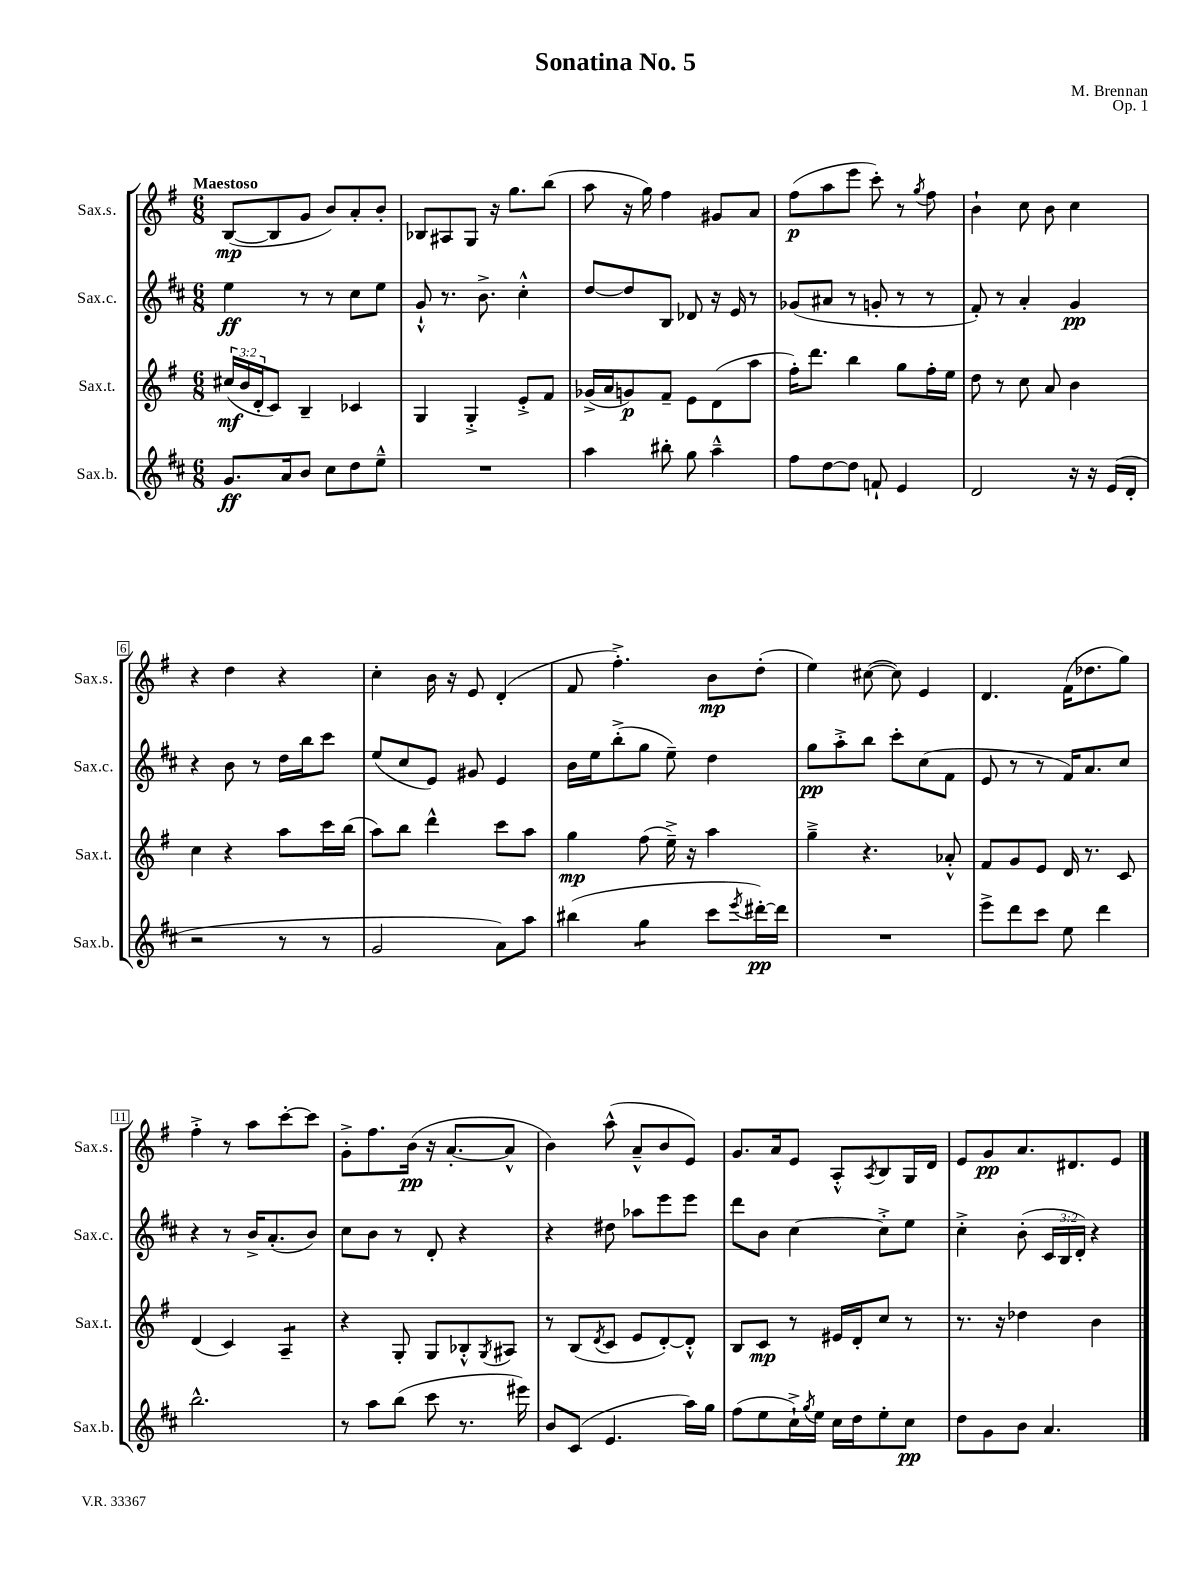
\header { title = "Sonatina No. 5" composer = "M. Brennan" opus = "Op. 1" }
<<
\new StaffGroup <<
\new Staff = "s0" \with { instrumentName = "Sax.s." shortInstrumentName = "Sax.s." } {
    \clef treble \key g \major \numericTimeSignature \time 6/8 \tempo "Maestoso"
    b8~\mp( b8 g'8 b'8) a'8-. b'8-. |
    bes8 ais8 g8 r16 g''8. b''8( |
    a''8 r16 g''16) fis''4 gis'8 a'8 |
    fis''8\p( a''8 e'''8 c'''8-.) r8 \acciaccatura { g''8 } fis''8 |
    b'4-! c''8 b'8 c''4 |
    r4 d''4 r4 |
    c''4-. b'16 r16 e'8 d'4-.( |
    fis'8 fis''4.-.->) b'8\mp d''8-.( |
    e''4) cis''8~( cis''8) e'4 |
    d'4. fis'16( des''8. g''8) |
    fis''4-.-> r8 a''8 c'''8~-. c'''8 |
    g'8-.-> fis''8. b'16\pp( r16 a'8.~-. a'8-^ |
    b'4) a''8-^( a'8---^ b'8 e'8) |
    g'8. a'16 e'8 a8-.-^ \acciaccatura { a8 } b8 g16 d'16 |
    e'8 g'8\pp a'8. dis'8. e'8 \bar "|." |
}
\new Staff = "s1" \with { instrumentName = "Sax.c." shortInstrumentName = "Sax.c." } {
    \clef treble \key d \major \numericTimeSignature \time 6/8 \override Staff.TupletNumber.text = #tuplet-number::calc-fraction-text
    e''4\ff r8 r8 cis''8 e''8 |
    g'8-!-^ r8. b'8.-> cis''4-.-^ |
    d''8~ d''8 b8 des'8 r16 e'16 r8 |
    ges'8( ais'8 r8 g'8-. r8 r8 |
    fis'8-.) r8 a'4-. g'4\pp |
    r4 b'8 r8 d''16 b''16 cis'''8 |
    e''8( cis''8 e'8) gis'8 e'4 |
    b'16 e''16 b''8-.->( g''8 e''8--) d''4 |
    g''8\pp a''8-.-> b''8 cis'''8-. cis''8( fis'8 |
    e'8 r8 r8 fis'16) a'8. cis''8 |
    r4 r8 b'16-> a'8.-.( b'8) |
    cis''8 b'8 r8 d'8-. r4 |
    r4 dis''8 aes''8 e'''8 e'''8 |
    d'''8 b'8 cis''4~ cis''8-.-> e''8 |
    cis''4-.-> b'8-.( \tuplet 3/2 { cis'16 b16 d'16-.) } r4 \bar "|." |
}
\new Staff = "s2" \with { instrumentName = "Sax.t." shortInstrumentName = "Sax.t." } {
    \clef treble \key g \major \numericTimeSignature \time 6/8 \override Staff.TupletNumber.text = #tuplet-number::calc-fraction-text
    \tuplet 3/2 { cis''16\mf( b'16 d'16-. } c'8) b4-- ces'4 |
    g4 g4-.-> e'8-.-> fis'8 |
    ges'16->( a'16 g'8\p) fis'8-- e'8 d'8( a''8 |
    fis''16-.) d'''8. b''4 g''8 fis''16-. e''16 |
    d''8 r8 c''8 a'8 b'4 |
    c''4 r4 a''8 c'''16 b''16( |
    a''8) b''8 d'''4-^ c'''8 a''8 |
    g''4\mp fis''8( e''16--->) r16 a''4 |
    g''4---> r4. aes'8-.-^ |
    fis'8 g'8 e'8 d'16 r8. c'8 |
    d'4( c'4) a4:8-- |
    r4 g8-. g8 bes8-.-^ \acciaccatura { g8 } ais8 |
    r8 b8( \acciaccatura { d'8 } c'8 e'8 d'8~-.) d'8-.-^ |
    b8 c'8\mp r8 eis'16 d'16-. c''8 r8 |
    r8. r16 des''4 b'4 \bar "|." |
}
\new Staff = "s3" \with { instrumentName = "Sax.b." shortInstrumentName = "Sax.b." } {
    \clef treble \key d \major \numericTimeSignature \time 6/8
    g'8.\ff a'16 b'8 cis''8 d''8 e''8---^ |
    R2. |
    a''4 bis''8-. g''8 a''4---^ |
    fis''8 d''8~ d''8 f'8-! e'4 |
    d'2 r16 r16 e'16( d'16-. |
    r2 r8 r8 |
    g'2 a'8) a''8 |
    bis''4( g''4:8 cis'''8 \acciaccatura { e'''8 } dis'''16~-.\pp) dis'''16 |
    R2. |
    e'''8-> d'''8 cis'''8 e''8 d'''4 |
    b''2.-^ |
    r8 a''8 b''8( cis'''8 r8. eis'''16) |
    b'8 cis'8( e'4. a''16) g''16 |
    fis''8( e''8 cis''16-!->) \acciaccatura { g''8 } e''16 cis''16 d''16 e''8-. cis''8\pp |
    d''8 g'8 b'8 a'4. \bar "|." |
}
>>
>>
\layout { \context { \Score \override BarNumber.stencil = #(make-stencil-boxer 0.1 0.3 ly:text-interface::print) } }
